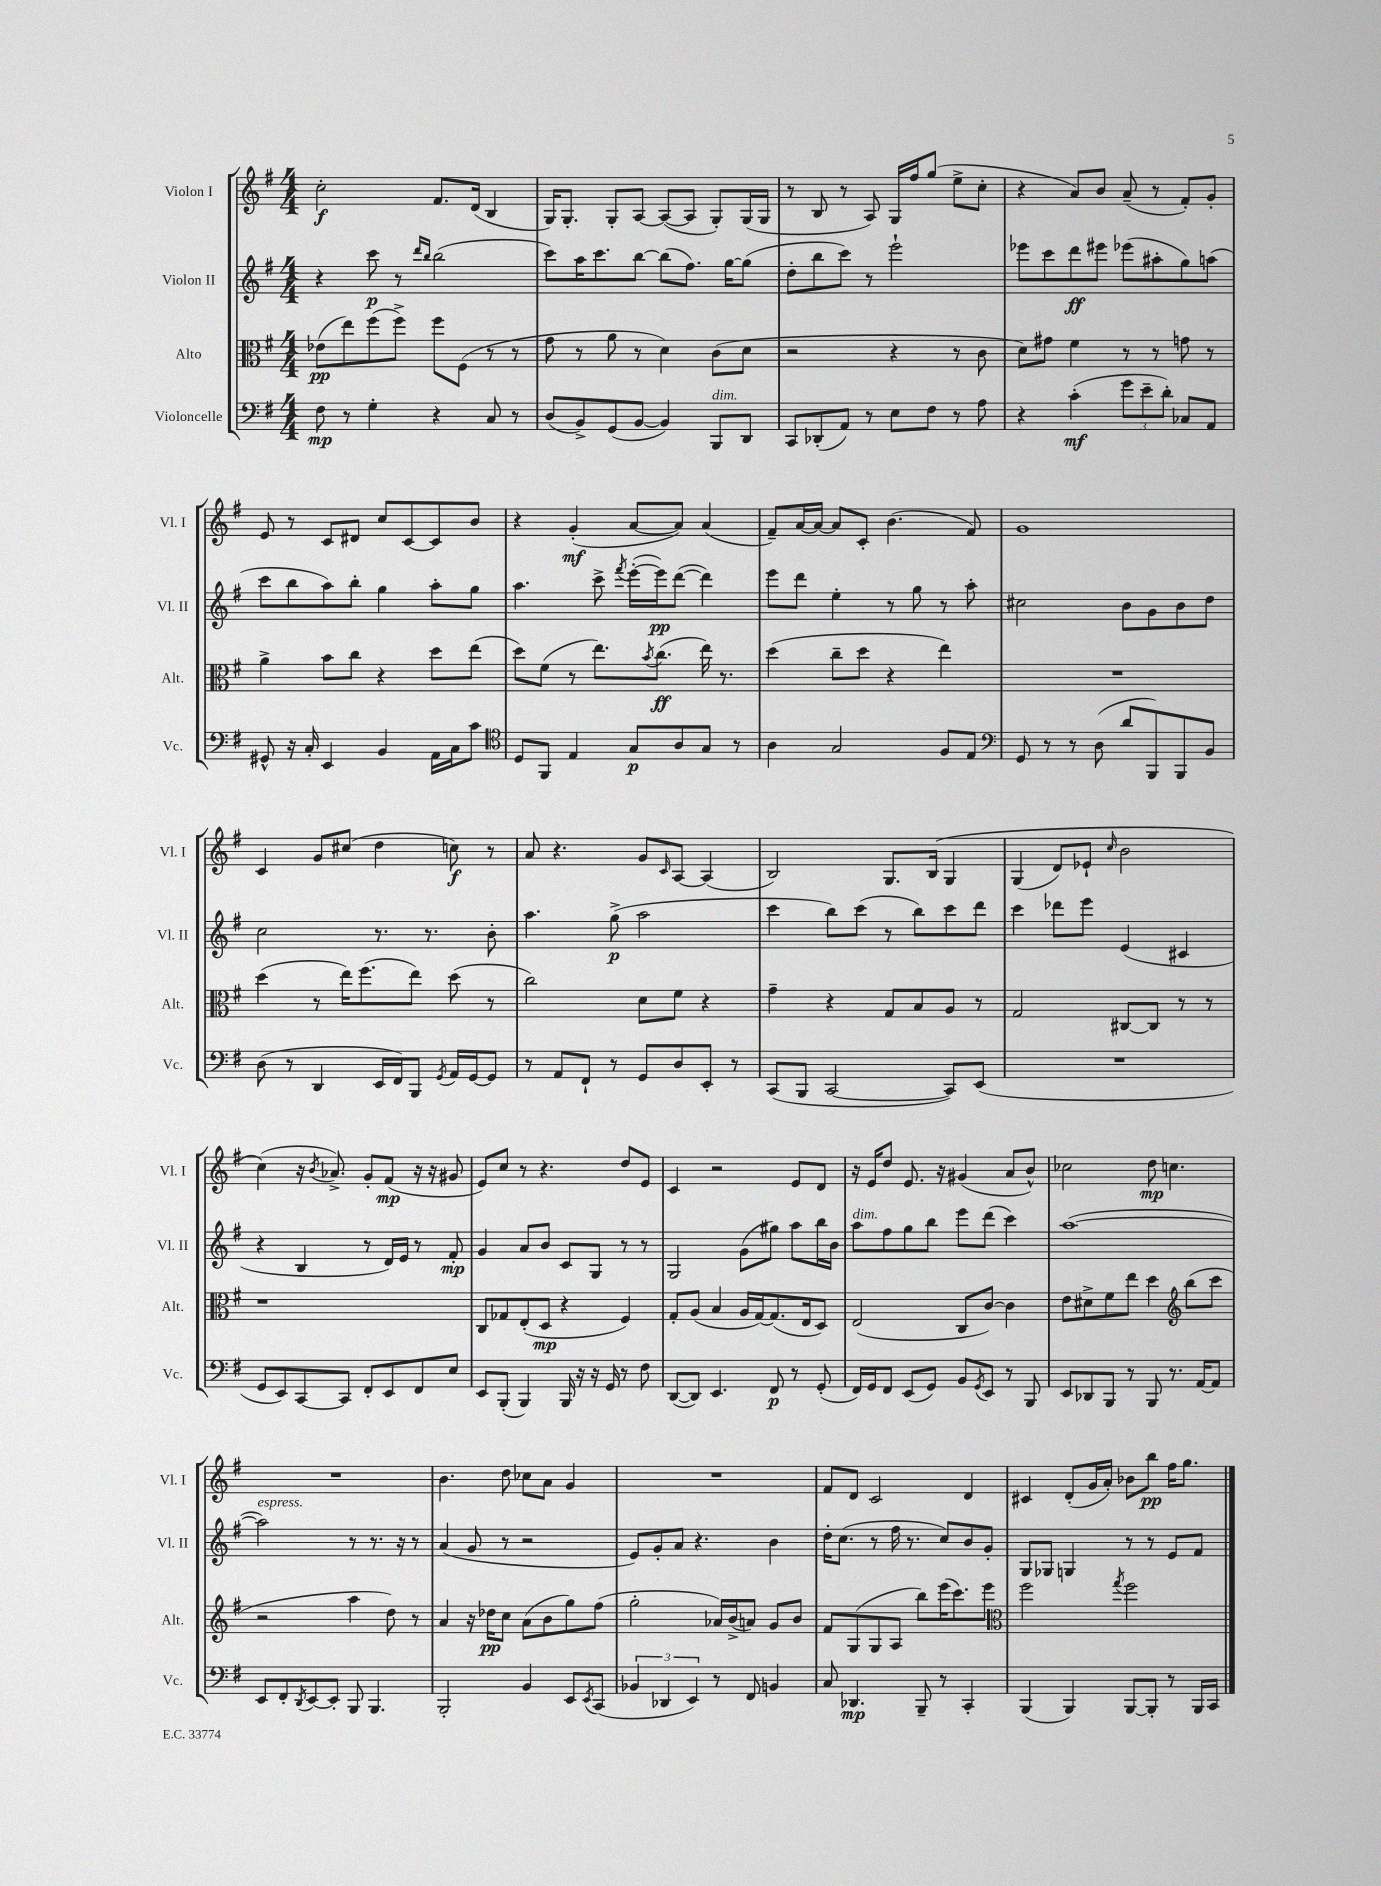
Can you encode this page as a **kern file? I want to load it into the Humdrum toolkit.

**kern	**dynam	**kern	**dynam	**kern	**dynam	**kern	**dynam
*part4	*part4	*part3	*part3	*part2	*part2	*part1	*part1
*staff4	*staff4	*staff3	*staff3	*staff2	*staff2	*staff1	*staff1
*I"Violoncelle	*	*I"Alto	*	*I"Violon II	*	*I"Violon I	*
*I'Vc.	*	*I'Alt.	*	*I'Vl. II	*	*I'Vl. I	*
*clefF4	*	*clefC3	*	*clefG2	*	*clefG2	*
*k[f#]	*	*k[f#]	*	*k[f#]	*	*k[f#]	*
*M4/4	*	*M4/4	*	*M4/4	*	*M4/4	*
=1	=1	=1	=1	=1	=1	=1	=1
8F#\	mp	(8e-X\L	pp	4r	.	2cc'\	f
8r	.	8ee\)	.	.	.	.	.
4G'\	.	(8ff#\	.	8ccc\	p	.	.
.	.	8ff#^\J)	.	8r	.	.	.
.	.	.	.	16qqddd/LL	.	.	.
.	.	.	.	16qqbb/JJ	.	.	.
4r	.	8ff#\L	.	(2bb\	.	8.f#/L	.
.	.	(8F#\J	.	.	.	.	.
.	.	.	.	.	.	(16d/Jk	.
8C/	.	8r	.	.	.	4B/	.
8r	.	8r	.	.	.	.	.
=2	=2	=2	=2	=2	=2	=2	=2
(8D/L	.	8g\	.	8ccc\L)	.	16G/KL)	.
.	.	.	.	.	.	8.G'/J	.
8BB^/)	.	8r	.	16aa\K	.	.	.
.	.	.	.	8.ccc\	.	.	.
(8GG/	.	8a\	.	.	.	8G'/L	.
[8BB/J	.	8r	.	[8bb\J	.	[8A/J	.
4BB/])	.	4d\)	.	(8bb\L]	.	(8A/L_	.
.	.	.	.	8.ff#\J)	.	8A/J]	.
!LO:TX:a:i:t=dim.	!	!	!	!	!	!	!
8BBB/L	.	(8c\L	.	.	.	8G'/L)	.
.	.	.	.	[16gg\KL	.	.	.
8DD/J	.	8d\J	.	(8gg\J]	.	(16G/L	.
.	.	.	.	.	.	16G/JJ	.
=3	=3	=3	=3	=3	=3	=3	=3
8CC/L	.	2r	.	8dd'\L	.	8r	.
(8DD-X'/	.	.	.	8bb\	.	8B/	.
8AA/J)	.	.	.	8ccc\J)	.	8r	.
8r	.	.	.	8r	.	8A/)	.
8E\L	.	4r	.	2eee`\	.	16G/LL	.
.	.	.	.	.	.	16ff#/J	.
8F#\J	.	.	.	.	.	(8gg/J	.
8r	.	8r	.	.	.	8ee^\L	.
8A\	.	8c\	.	.	.	8cc'\J	.
=4	=4	=4	=4	=4	=4	=4	=4
4r	.	8d\L)	.	8eee-X\L	.	4r	.
.	.	8g#X\J	.	8ccc\	.	.	.
(4c'\	mf	4f#\	.	8ddd\	ff	8a/L)	.
.	.	.	.	8eee#X\J	.	8b/J	.
12g\L	.	8r	.	(8eee-X\L	.	(8a~/	.
12e~\	.	.	.	.	.	.	.
.	.	8r	.	8aa#X'\	.	8r	.
12d'\J)	.	.	.	.	.	.	.
8C-X/L	.	8gn\	.	8gg\)	.	8f#'/L)	.
8AA/J	.	8r	.	(8aan\J	.	8g'/J	.
!!LO:LB:g=z
=5	=5	=5	=5	=5	=5	=5	=5
8GG#X^^/	.	4a^\	.	8ccc\L	.	8e/	.
16r	.	.	.	8bb\	.	8r	.
16C'/	.	.	.	.	.	.	.
4EE/	.	8b\L	.	8aa\)	.	8c/L	.
.	.	8cc\J	.	8bb'\J	.	8d#X/J	.
4BB/	.	4r	.	4gg\	.	8cc/L	.
.	.	.	.	.	.	[8c/	.
16AA\LL	.	8dd\L	.	8aa'\L	.	8c/]	.
16C\J	.	.	.	.	.	.	.
8c\J	.	(8ee\J	.	8gg\J	.	8b/J	.
=6	=6	=6	=6	=6	=6	=6	=6
*clefC4	*	*	*	*	*	*	*
8D/L	.	8dd\L)	.	4.aa\	.	4r	.
8FF#/J	.	(8f#\J	.	.	.	.	.
4E/	.	8r	.	.	.	(4g'/	mf
.	.	8.ee\L)	.	8ccc^\	.	.	.
.	.	.	.	8qfff#/	.	.	.
8G/L	p	.	.	([16eee'\LL	.	[8a/L	.
.	.	8qb/	.	.	.	.	.
.	.	(8.cc\J	ff	16eee\J])	pp	.	.
8A/	.	.	.	([8ddd\J	.	8a/J])	.
8G/J	.	16ee\)	.	4ddd\])	.	(4a/	.
.	.	8.r	.	.	.	.	.
8r	.	.	.	.	.	.	.
=7	=7	=7	=7	=7	=7	=7	=7
4A\	.	(4dd\	.	8eee\L	.	8f#~/L)	.
.	.	.	.	8ddd\J	.	[16a/L	.
.	.	.	.	.	.	16a/JJ_	.
2G/	.	8cc~\L	.	4ee'\	.	8a/L]	.
.	.	8dd\J	.	.	.	8c'/J	.
.	.	4r	.	8r	.	(4.b\	.
.	.	.	.	8gg\	.	.	.
8F#/L	.	4ee\)	.	8r	.	.	.
8E/J	.	.	.	8aa'\	.	8f#/)	.
=8	=8	=8	=8	=8	=8	=8	=8
*clefF4	*	*	*	*	*	*	*
8GG/	.	1r	.	2cc#X\	.	1g	.
8r	.	.	.	.	.	.	.
8r	.	.	.	.	.	.	.
(8D\	.	.	.	.	.	.	.
8d/L	.	.	.	8b\L	.	.	.
8BBB/)	.	.	.	8g\	.	.	.
8BBB/	.	.	.	8b\	.	.	.
8BB/J	.	.	.	8dd\J	.	.	.
!!LO:LB:g=z
=9	=9	=9	=9	=9	=9	=9	=9
(8D\	.	(4dd\	.	2cc\	.	4c/	.
8r	.	.	.	.	.	.	.
4DD/	.	8r	.	.	.	8g/L	.
.	.	16ee\KL)	.	.	.	(8cc#X/J	.
.	.	(8.ff#\	.	.	.	.	.
16EE/LL	.	.	.	8.r	.	4dd\	.
16FF#/J)	.	.	.	.	.	.	.
8BBB/J	.	8ee\J)	.	.	.	.	.
.	.	.	.	8.r	.	.	.
8qGG/	.	.	.	.	.	.	.
16AA/LL	.	(8dd\	.	.	.	8ccn\)	f
[16GG/J	.	.	.	.	.	.	.
8GG/J]	.	8r	.	8b'\	.	8r	.
=10	=10	=10	=10	=10	=10	=10	=10
8r	.	2cc\)	.	4.aa\	.	8a/	.
8AA/L	.	.	.	.	.	4.r	.
8FF#`/J	.	.	.	.	.	.	.
8r	.	.	.	(8gg^\	p	.	.
8GG/L	.	8d\L	.	2aa\	.	8g/L	.
.	.	.	.	.	.	16qqc/	.
8D/	.	8f#\J	.	.	.	[8A/J	.
8EE'/J	.	4r	.	.	.	(4A/]	.
8r	.	.	.	.	.	.	.
=11	=11	=11	=11	=11	=11	=11	=11
(8CC/L	.	4g~\	.	4ccc\	.	2B/)	.
8BBB/J	.	.	.	.	.	.	.
[2CC/	.	4r	.	8bb\L)	.	.	.
.	.	.	.	(8ccc\J	.	.	.
.	.	8G/L	.	8r	.	8.G/L	.
.	.	8B/	.	8bb\L)	.	.	.
.	.	.	.	.	.	(16B/Jk	.
8CC/L])	.	8A/J	.	8ccc\	.	4G/	.
(8EE/J	.	8r	.	8ddd\J	.	.	.
=12	=12	=12	=12	=12	=12	=12	=12
1r	.	2G/	.	4ccc\	.	(4G/	.
.	.	.	.	8ddd-X\L	.	8d/L)	.
.	.	.	.	8eee\J	.	8e-X`/J	.
.	.	.	.	.	.	16qqcc/	.
.	.	[8C#X/L	.	(4e/	.	2b\	.
.	.	8C#/J]	.	.	.	.	.
.	.	8r	.	4c#X/	.	.	.
.	.	8r	.	.	.	.	.
!!LO:LB:g=z
=13	=13	=13	=13	=13	=13	=13	=13
8GG/L	.	1r	.	4r	.	(4cc\)	.
8EE/)	.	.	.	.	.	.	.
[8CC/	.	.	.	4B/	.	16r	.
.	.	.	.	.	.	8qb/	.
.	.	.	.	.	.	8.a-X^/)	.
8CC/J]	.	.	.	.	.	.	.
8FF#'/L	.	.	.	8r	.	8g'/L	.
8EE/	.	.	.	16d/LL)	.	(8f#/J	mp
.	.	.	.	16e/JJ	.	.	.
8FF#/	.	.	.	8r	.	16r	.
.	.	.	.	.	.	16r	.
8E/J	.	.	.	8f#'/	mp	8g#X/	.
=14	=14	=14	=14	=14	=14	=14	=14
8EE/L	.	8C/L	.	4g/	.	8e/L)	.
(8BBB'/J	.	8G-X/	.	.	.	8cc/J	.
4BBB/)	.	(8E'/	.	8a/L	.	8r	.
.	.	8D/J	mp	8b/J	.	4.r	.
16BBB/	.	4r	.	8c/L	.	.	.
16r	.	.	.	.	.	.	.
16r	.	.	.	8G/J	.	.	.
16GG/	.	.	.	.	.	.	.
8r	.	4F#/)	.	8r	.	8dd/L	.
8F#\	.	.	.	8r	.	8e/J	.
=15	=15	=15	=15	=15	=15	=15	=15
([8DD/L	.	8G'/L	.	2G/	.	4c/	.
8DD/J])	.	(8A/J	.	.	.	.	.
4.EE/	.	4B/	.	.	.	2r	.
.	.	16A/LL	.	(8g\L	.	.	.
.	.	[16G/J)	.	.	.	.	.
8FF#/	p	(8.G/]	.	8gg#X\J)	.	.	.
8r	.	.	.	8aa\L	.	8e/L	.
.	.	16E/k	.	.	.	.	.
(8GG'/	.	8D/J)	.	16bb\L	.	8d/J	.
.	.	.	.	16b\JJ	.	.	.
=16	=16	=16	=16	=16	=16	=16	=16
!	!	!	!	!LO:TX:a:i:t=dim.	!	!	!
16FF#/LL)	.	(2E/	.	8aa\L	.	16r	.
16GG/J	.	.	.	.	.	16e/KL	.
8FF#/J	.	.	.	8ff#\	.	8dd/J	.
(8EE/L	.	.	.	8gg\	.	8.e/	.
8GG/J)	.	.	.	8bb\J	.	.	.
.	.	.	.	.	.	16r	.
8BB/L	.	8C/L	.	8eee\L	.	(4g#X/	.
8qGG/	.	.	.	.	.	.	.
8EE/J	.	[8c/J)	.	(8ddd\J	.	.	.
8r	.	4c\]	.	4ccc\)	.	8a/L	.
8BBB/	.	.	.	.	.	8b^^/J)	.
=17	=17	=17	=17	=17	=17	=17	=17
8EE/L	.	8e\L	.	([1aa	.	2cc-X\	.
8DD-X/	.	8d#X^\	.	.	.	.	.
8BBB/J	.	8f#\	.	.	.	.	.
8r	.	8ee\J	.	.	.	.	.
8BBB/	.	4dd\	.	.	.	8dd\	mp
8.r	.	.	.	.	.	4.ccn\	.
*	*	*clefG2	*	*	*	*	*
.	.	(8bb\L	.	.	.	.	.
[16AA/KL	.	.	.	.	.	.	.
8AA/J]	.	8ccc\J	.	.	.	.	.
!!LO:LB:g=z
=18	=18	=18	=18	=18	=18	=18	=18
!	!	!	!	!LO:TX:a:i:t=espress.	!	!	!
8EE/L	.	2r	.	2aa\])	.	1r	.
8FF#'/	.	.	.	.	.	.	.
8qDD/	.	.	.	.	.	.	.
[8EE/	.	.	.	.	.	.	.
8EE'/J]	.	.	.	.	.	.	.
8BBB/	.	4aa\	.	8r	.	.	.
4.BBB/	.	.	.	8.r	.	.	.
.	.	8dd\)	.	.	.	.	.
.	.	.	.	16r	.	.	.
.	.	8r	.	8r	.	.	.
=19	=19	=19	=19	=19	=19	=19	=19
2BBB'/	.	4a/	.	(4a/	.	4.b\	.
.	.	16r	.	8g/	.	.	.
.	.	16dd-X\KL	pp	.	.	.	.
.	.	8cc\J	.	8r	.	8dd\	.
4BB/	.	(8a\L	.	2r	.	8cc-X\L	.
.	.	8b\	.	.	.	8a\J	.
8EE/L	.	8gg\)	.	.	.	4g/	.
8qEE/	.	.	.	.	.	.	.
(8CC/J	.	(8ff#\J	.	.	.	.	.
=20	=20	=20	=20	=20	=20	=20	=20
6BB-X/	.	2gg'\	.	8e/L)	.	1r	.
.	.	.	.	8g'/	.	.	.
6DD-X/	.	.	.	.	.	.	.
.	.	.	.	8a/J	.	.	.
6EE/)	.	.	.	.	.	.	.
.	.	.	.	4.r	.	.	.
8r	.	16a-X/LL)	.	.	.	.	.
.	.	(16b^/J	.	.	.	.	.
8FF#/	.	8an/J)	.	.	.	.	.
4BBn/	.	8g/L	.	4b\	.	.	.
.	.	8b/J	.	.	.	.	.
=21	=21	=21	=21	=21	=21	=21	=21
8C/	.	8f#/L	.	16dd'\KL	.	8f#/L	.
.	.	.	.	(8.cc\J	.	.	.
4.DD-X/	mp	(8G/	.	.	.	8d/J	.
.	.	8G/	.	8r	.	2c/	.
.	.	8A/J	.	16ff#\	.	.	.
.	.	.	.	8.r	.	.	.
8BBB~/	.	8bb\L)	.	.	.	.	.
8r	.	(16eee\K	.	8cc/L)	.	.	.
.	.	8.ccc\)	.	.	.	.	.
4CC'/	.	.	.	8b/	.	4d/	.
.	.	8eee\J	.	8g'/J	.	.	.
=22	=22	=22	=22	=22	=22	=22	=22
*	*	*clefC3	*	*	*	*	*
(4BBB/	.	2ff#\	.	8G/L	.	4c#X/	.
.	.	.	.	8G-X/J	.	.	.
4BBB/)	.	.	.	4Gn/	.	(8d'/L	.
.	.	.	.	.	.	16g/L	.
.	.	.	.	.	.	16a'/JJ)	.
.	.	8qgg/	.	.	.	.	.
[8BBB/L	.	2ff#\	.	8r	.	8b-X\L	.
8BBB'/J]	.	.	.	8r	.	8bb\J	pp
8r	.	.	.	8e/L	.	16ff#\KL	.
.	.	.	.	.	.	8.gg\J	.
16BBB/LL	.	.	.	8f#/J	.	.	.
16CC/JJ	.	.	.	.	.	.	.
==	==	==	==	==	==	==	==
*-	*-	*-	*-	*-	*-	*-	*-
